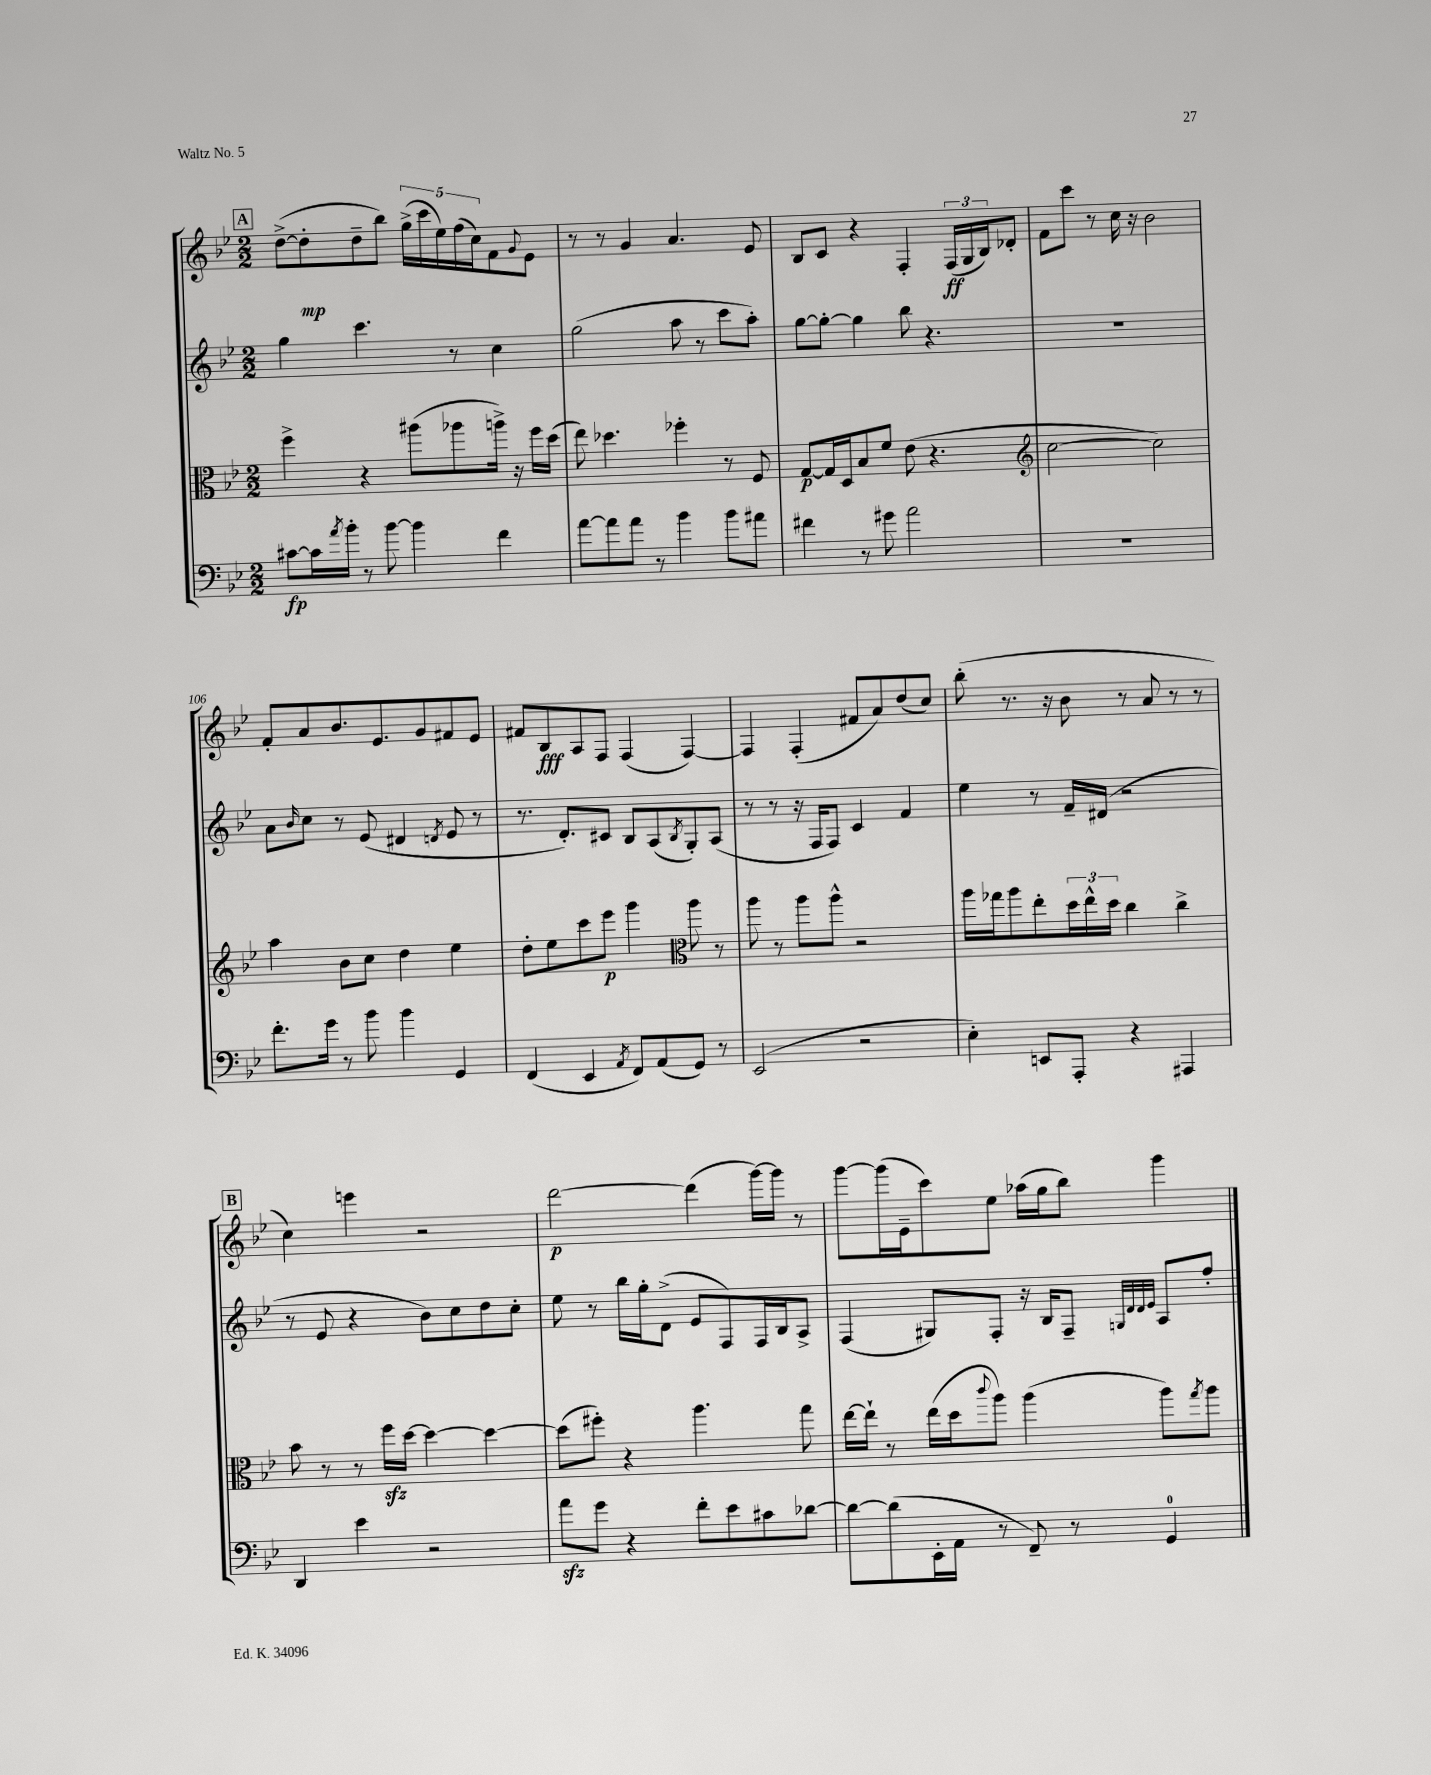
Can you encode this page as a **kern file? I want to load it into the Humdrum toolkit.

**kern	**kern	**kern	**kern
*staff4	*staff3	*staff2	*staff1
*clefF4	*clefC3	*clefG2	*clefG2
*k[b-e-]	*k[b-e-]	*k[b-e-]	*k[b-e-]
*M2/2	*M2/2	*M2/2	*M2/2
[8c#\L	4ff^\	4gg\	([8dd^\L
16c#\]L	.	.	8dd'\]
8qa/	.	.	.
16b-'\JJ	.	.	.
8r	4r	4.ccc\	8dd~\
[8b-\	.	.	8bb-\J)
4b-\]	(8aa#\L	.	(20gg^\LL
.	.	.	20ccc\
.	.	.	20ee-\)
.	8aa-\	8r	.
.	.	.	(20ff\
.	.	.	20cc\J)
4f\	16aa^\Jk)	4cc\	8f\
.	16r	.	.
.	.	.	8qqg/
.	16ff\LL	.	8e-\J
.	(16dd\JJ	.	.
=	=	=	=
[8a\L	8ee-\)	(2gg\	8r
8a\]	4.dd-\	.	8r
8a\J	.	.	4g/
8r	.	.	.
4b-\	4ff-'\	8aa\	4.a/
.	.	8r	.
8b-\L	8r	8ccc\L	.
8a#\J	8F/	8aa'\J)	8e-/
=	=	=	=
4f#\	[8G/L	[8gg\L	8B-/L
.	16G/]L	8gg'\_J	8c/J
.	16D/J	.	.
8r	8B-/	4gg\]	4r
8g#\	8f/J	.	.
2a\	(8e-\	8bb-\	4F'/
.	4.r	4.r	.
.	.	.	(24F/LL
.	.	.	24G/
.	.	.	24B-/J)
.	.	.	8d-'/J
=	=	=	=
*	*clefG2	*	*
1r	[2cc\	1r	8f\L
.	.	.	8ccc\J
.	.	.	8r
.	.	.	16cc\
.	.	.	16r
.	2cc\])	.	2b-\
=	=	=	=
8.f'\L	4aa\	8a\L	8f'/L
.	.	16qqb-/	.
.	.	8cc\J	8a/
16g\Jk	.	.	.
8r	8b-\L	8r	8.b-/
8b-\	8cc\J	(8e-/	.
.	.	.	8.e-/
4b-\	4dd\	4d#/	.
.	.	.	8g/
.	.	8qd/	.
4GG/	4ee-\	8e-/	8f#/
.	.	8r	8e-/J
=	=	=	=
(4FF/	8dd'\L	8.r	8f#/L
.	8ee-\	.	8B-/
.	.	8.d'/L)	.
4EE-/	8ccc\	.	8A/
.	8eee-\J	8c#/J	8F/J
8qAA/	.	.	.
8FF/L)	4ggg\	8B-/L	(4F/
(8AA/	.	(8A/	.
*	*clefC3	*	*
.	.	8qB-/	.
8GG/J)	8aa\	8G'/)	[4F/)
8r	8r	(8A/J	.
=	=	=	=
(2EE-/	8aa\	8r	4F/]
.	8r	8r	.
.	8aa\L	16r	(4F'/
.	.	16F/LK	.
.	8aa^^\J	8F/J)	.
2r	2r	4c/	8f#/L
.	.	.	8a/)
.	.	4f/	(8dd/
.	.	.	8cc/J)
=	=	=	=
4E-'\)	16aa\LL	4ee-\	(8bb-'\
.	16gg-\J	.	.
.	8aa\	.	8.r
8EE/L	8ee-'\	8r	.
.	.	.	16r
8AAA'/J	24dd\L	16f~/LL	8b-\
.	24ee-^^\	.	.
.	.	(16d#/JJ	.
.	24dd\JJ	.	.
4r	4cc\	2r	8r
.	.	.	8a/
4AAA#/	4cc^\	.	8r
.	.	.	8r
=	=	=	=
4DD/	8b-\	8r	4cc\)
.	8r	8e-/	.
4e-\	8r	4r	4eee\
.	16ff\LL	.	.
.	[16dd\JJ	.	.
2r	4dd\_	8b-\L)	2r
.	.	8cc\	.
.	4dd\_	8dd\	.
.	.	8cc'\J	.
=	=	=	=
8a\L	(8dd\]L	8ee-\	[2ddd\
8g\J	8ff#'\J)	8r	.
4r	4r	16bb-\LL	.
.	.	16gg'\J	.
.	.	(8d^\J	.
8f'\L	4.aa\	8e-/L	(4ddd\]
8e-\	.	8F/)	.
8c#\	.	16F/L	[16ggg\LL)
.	.	16B-/J	16ggg\]JJ
[8d-\J	8gg\	8A^/J	8r
=	=	=	=
8d-\_L	[16ee-\LL	(4F/	[8ggg\L
.	16ee-`\]JJ	.	.
(8d-\]	8r	.	(16ggg\]L
.	.	.	16e-~\J
16EE-'\L	(16ee-\LL	8G#/L)	8ccc\)
16AA\JJ	16dd\J	.	.
.	8qqccc/	.	.
8r	8aa\J)	8F'/J	8ee-\J
8FF~/)	(4aa\	16r	(16aa-\LL
.	.	16B-/LK	16gg\J
8r	.	8F~/J	8bb-\J)
.	.	32qqG/LLL	.
.	.	32qqd/	.
.	.	32qqd/	.
.	.	32qqe-/JJJ	.
4GG/	8aa\L)	8A/L	4ggg\
.	8qgg/	.	.
.	8aa\J	8ff'/J	.
==	==	==	==
*-	*-	*-	*-
